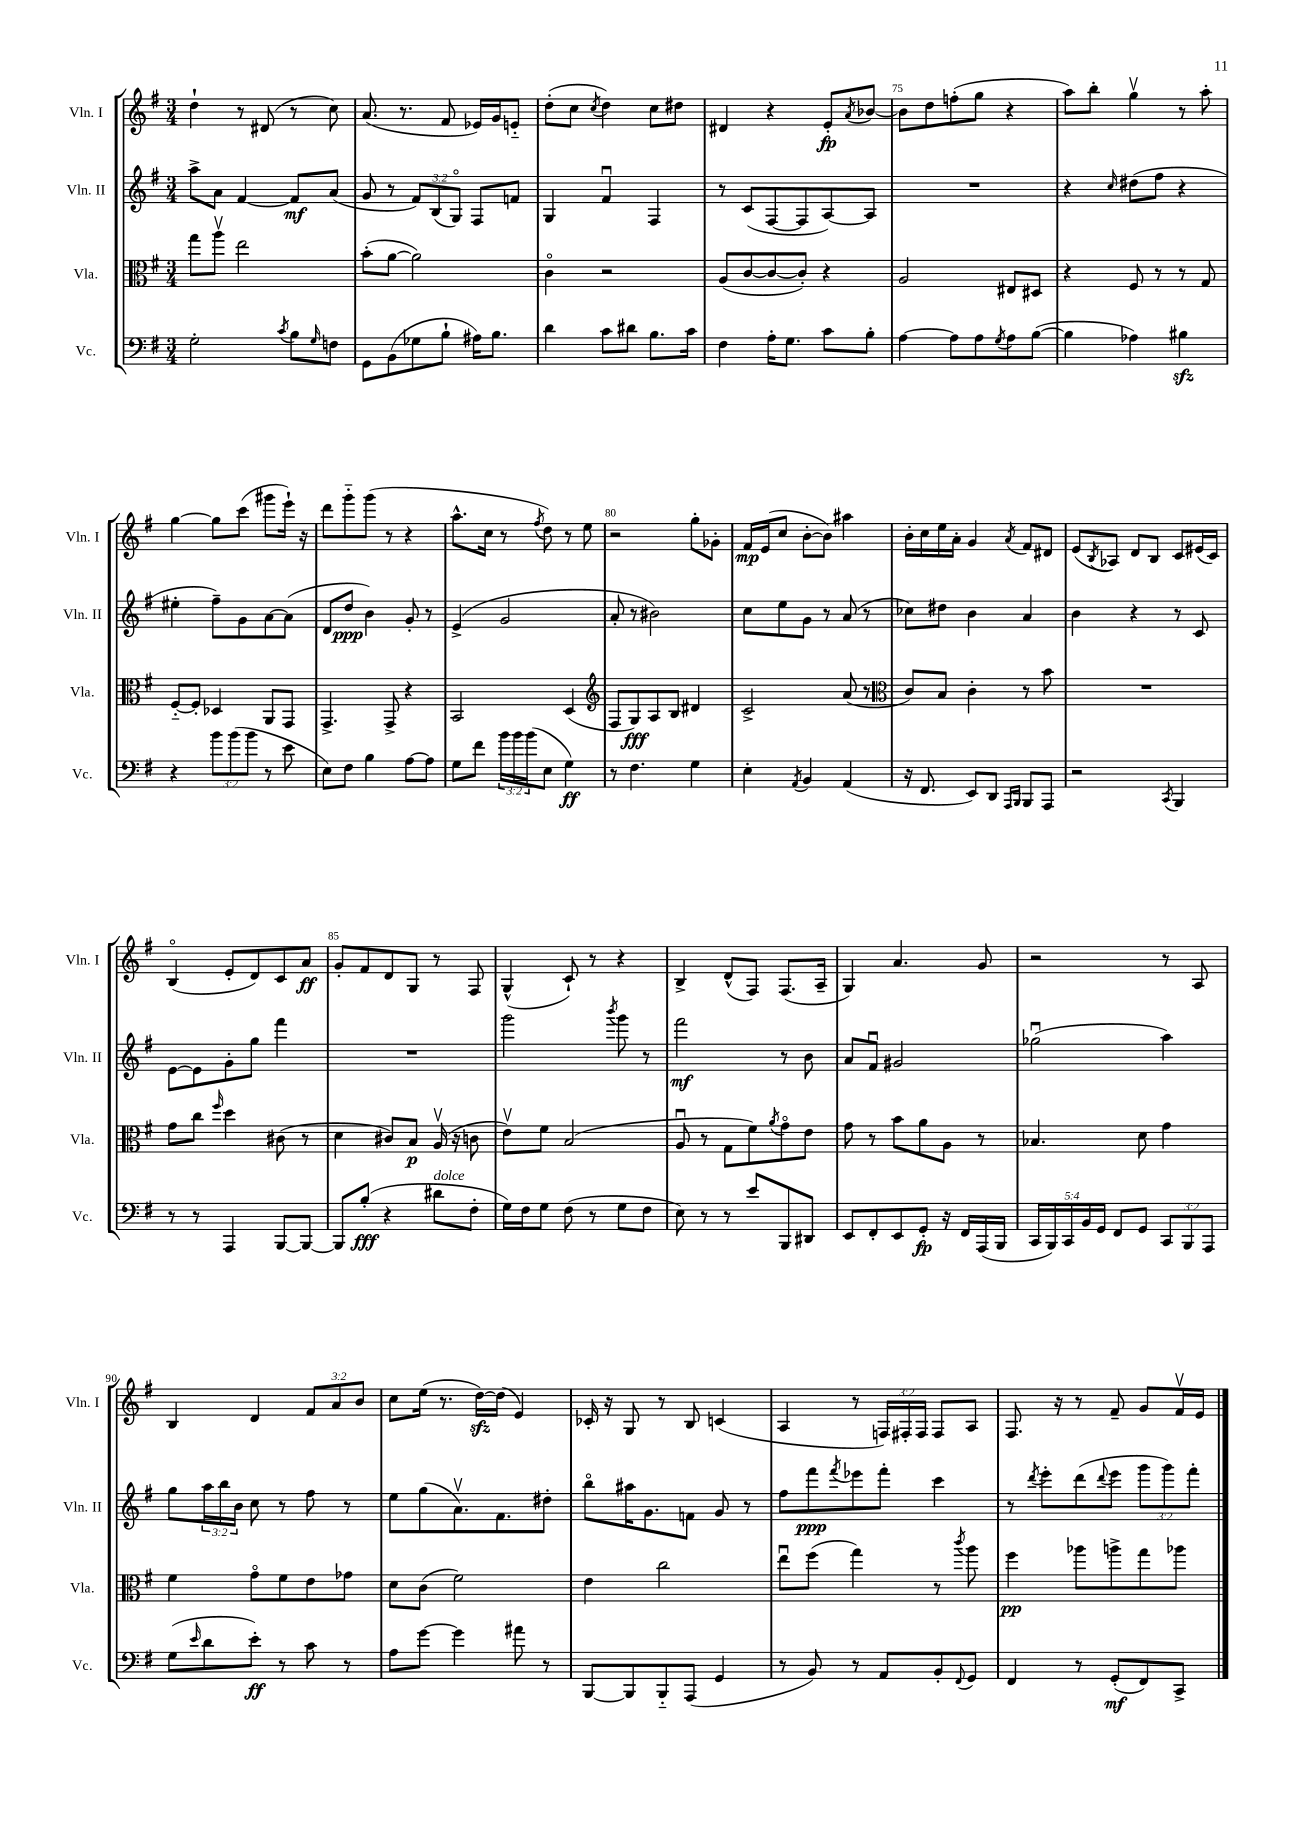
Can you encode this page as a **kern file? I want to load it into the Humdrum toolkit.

**kern	**kern	**kern	**kern
*staff4	*staff3	*staff2	*staff1
*clefF4	*clefC3	*clefG2	*clefG2
*k[f#]	*k[f#]	*k[f#]	*k[f#]
*M3/4	*M3/4	*M3/4	*M3/4
2G'\	8gg\L	8aa^\L	4dd`\
.	8aav\J	8a\J	.
.	2ee\	[4f#/	8r
.	.	.	(8d#/
8qc/	.	.	.
8B\L	.	8f#/]L	8r
16qqG/	.	.	.
8F\J	.	(8a/J	8cc\)
=	=	=	=
8GG\L	(8b'\L	8g/	(8.a/
(8BB\	[8a\J	8r	.
.	.	.	8.r
8G-\	2a\])	12f#/L)	.
.	.	(12B/	.
8B`\J	.	.	8f#/
.	.	12Go/J)	.
16A#\LK)	.	8F#/L	16e-/LL)
8.B\J	.	.	16g/J
.	.	8f/J	8e'~/J
=	=	=	=
4d\	4co\	4G/	(8dd'\L
.	.	.	8cc\J
.	.	.	8qcc/
8c\L	2r	4f#u/	4dd\)
8d#\J	.	.	.
8.B\L	.	4F#/	8cc\L
.	.	.	8dd#\J
16c\Jk	.	.	.
=	=	=	=
4F#\	(8A/L	8r	4d#/
.	[8c/	(8c/L	.
16A'\LK	8c/_	[8F#/	4r
8.G\J	.	.	.
.	8c'/]J)	8F#/]	.
8c\L	4r	[8A/)	8e'/L
.	.	.	8qa/
8B'\J	.	8A/]J	[8b-/J
=	=	=	=
[4A\	2A/	2.r	8b-\]L
.	.	.	8dd\
8A\]L	.	.	(8ff'\
8A\	.	.	8gg\J
8qG/	.	.	.
8A\	8E#/L	.	4r
([8B\J	8D#/J	.	.
=	=	=	=
4B\]	4r	4r	8aa\L)
.	.	.	8bb'\J
.	.	16qqcc/	.
4A-\)	8F#/	(8dd#\L	4ggv\
.	8r	8ff#\J	.
4B#\	8r	4r	8r
.	8G/	.	8aa'\
=	=	=	=
4r	[8F#'~/L	4ee#'\	[4gg\
.	8F#'/]J	.	.
12b\L	4D-/	8ff#~\L)	8gg\]L
(12b\	.	.	.
.	.	8g\	(8ccc\J
12b\J	.	.	.
8r	8AA/L	[8a\	8ggg#\L
8e\	8GG/J	(8a\]J	16eee`\Jk)
.	.	.	16r
=	=	=	=
8E\L)	4.GG^/	8d/L	8ddd\L
8F#\J	.	8dd/J	8ggg'~\
4B\	.	4b\)	(8ggg\J
.	8GG^/	.	8r
[8A\L	4r	8g'/	4r
8A\]J	.	8r	.
=	=	=	=
8G\L	2BB/	(4e^/	8.aa^^\L
8f#\J	.	.	.
.	.	.	16cc\Jk
24b\LL	.	2g/	8r
24b\	.	.	.
(24b\J	.	.	.
.	.	.	8qff#/
8E\J	.	.	8dd\)
4G\)	(4D/	.	8r
.	.	.	8ee\
=	=	=	=
*	*clefG2	*	*
8r	8F#/L	8a'/	2r
4.F#\	8G/)	8r	.
.	8A/	2b#\)	.
.	8B/J	.	.
4G\	4d#/	.	8gg'\L
.	.	.	8g-'\J
=	=	=	=
4E'\	2c^/	8cc\L	16f#/LL
.	.	.	(16e/J
.	.	8ee\	8cc/J
8qAA/	.	.	.
4BB/	.	8g\J	[8b'\L
.	.	8r	8b\]J)
(4AA/	(8a/	(8a/	4aa#\
.	8r	8r	.
=	=	=	=
*	*clefC3	*	*
16r	8c/L)	8cc-\L)	16b'\LL
8.FF#/	.	.	16cc\
.	8B/J	8dd#\J	16ee\
.	.	.	16a'\JJ
8EE/L)	4c'\	4b\	4g/
8DD/J	.	.	.
16qqAAA/LL	.	.	.
16qqBBB/JJ	.	.	8qa/
8BBB/L	8r	4a/	8f#/L
8AAA/J	8b\	.	8d#/J
=	=	=	=
2r	2.r	4b\	(8e/L
.	.	.	8qB/
.	.	.	8A-/J)
.	.	4r	8d/L
.	.	.	8B/J
8qCC/	.	.	.
4BBB/	.	8r	8c/L
.	.	8c/	(16e#/L
.	.	.	16c/JJ)
=	=	=	=
8r	8g\L	[8e\L	(4Bo/
8r	8cc\J	8e\]	.
.	16qqff#/	.	.
4AAA/	4dd\	8g'\	8e'/L
.	.	8gg\J	8d/)
[8BBB/L	(8c#\	4fff#\	8c/
8BBB/_J	8r	.	8a/J
=	=	=	=
8BBB/]L	4d\	2.r	8g'/L
(8B'/J	.	.	8f#/
4r	8c#/L)	.	8d/
.	8B/J	.	8G/J
8d#\L	(16Av/	.	8r
.	16r	.	.
8F#'\J	8c\	.	8F#/
=	=	=	=
16G\LL)	8ev\L)	2ggg\	(4G^^/
16F#\J	.	.	.
8G\J	8f#\J	.	.
(8F#\	(2B/	.	8c`/)
8r	.	.	8r
.	.	8qbbb/	.
8G\L	.	8ggg\	4r
8F#\J	.	8r	.
=	=	=	=
8E\)	8Au/	2fff#\	4B^/
8r	8r	.	.
8r	8G\L	.	(8d^^/L
8e/L	8f#\)	.	8F#/J)
.	8qa/	.	.
8BBB/	8go\	8r	(8.F#/L
8DD#/J	8e\J	8b\	.
.	.	.	16A~/Jk
=	=	=	=
8EE/L	8g\	8a/L	4G/)
8FF#'/	8r	8f#u/J	.
8EE/	8b\L	2g#/	4.a/
8GG'/J	8a\	.	.
16r	8A\J	.	.
16FF#/LL	.	.	.
(16AAA/	8r	.	8g/
16BBB/JJ	.	.	.
=	=	=	=
20CC/LL	4.B-/	(2gg-u\	2r
20BBB/)	.	.	.
20CC/	.	.	.
20BB/	.	.	.
20GG/JJ	.	.	.
8FF#/L	.	.	.
8GG/J	8d\	.	.
12CC/L	4g\	4aa\)	8r
12BBB/	.	.	.
.	.	.	8A/
12AAA/J	.	.	.
=	=	=	=
(8G\L	4f#\	8gg\L	4B/
16qqe/	.	.	.
8d\	.	24aa\L	.
.	.	24bb\	.
.	.	24b\JJ	.
8e'\J)	8go\L	8cc\	4d/
8r	8f#\	8r	.
8c\	8e\	8ff#\	12f#/L
.	.	.	12a/
8r	8g-\J	8r	.
.	.	.	12b/J
=	=	=	=
8A\L	8d\L	8ee\L	8cc\L
[8g\J	(8c\J	(8gg\	(16ee\Jk
.	.	.	8.r
4g\]	2f#\)	8.av\)	.
.	.	.	[16dd\LL)
.	.	8.f#\	(16dd\]JJ
8a#\	.	.	4e/)
8r	.	8dd#'\J	.
=	=	=	=
[8BBB/L	4e\	8bbo\L	16c-'/
.	.	.	16r
8BBB/]	.	16aa#\K	8G/
.	.	8.g\	.
8BBB'~/	2cc\	.	8r
(8AAA/J	.	8f\J	8B/
4GG/	.	8g/	(4c/
.	.	8r	.
=	=	=	=
8r	8eeu\L	8ff#\L	4A/
8BB/)	(8ff#\J	8fff#\	.
.	.	8qfff#/	.
8r	4gg\)	8eee-\	8r
8AA/L	.	8fff#'\J	24F/LL)
.	.	.	24F#'/
.	.	.	24F#/JJ
8BB'/	8r	4ccc\	8F#/L
8qqFF#/	8qccc/	.	.
8GG/J	8aa\	.	8A/J
=	=	=	=
4FF#/	4ff#\	8r	8.F#/
.	.	8qddd/	.
.	.	8eee'\L	.
.	.	.	16r
8r	8aa-\L	(8ddd\	8r
.	.	8qqddd/	.
(8GG'/L	8aa^\	8eee\J	8f#~/
8FF#/)	8gg\	12ggg\L	8g/L
.	.	12ggg\)	.
8CC^/J	8aa-\J	.	16f#v/L
.	.	12fff#'\J	.
.	.	.	16e/JJ
==	==	==	==
*-	*-	*-	*-
